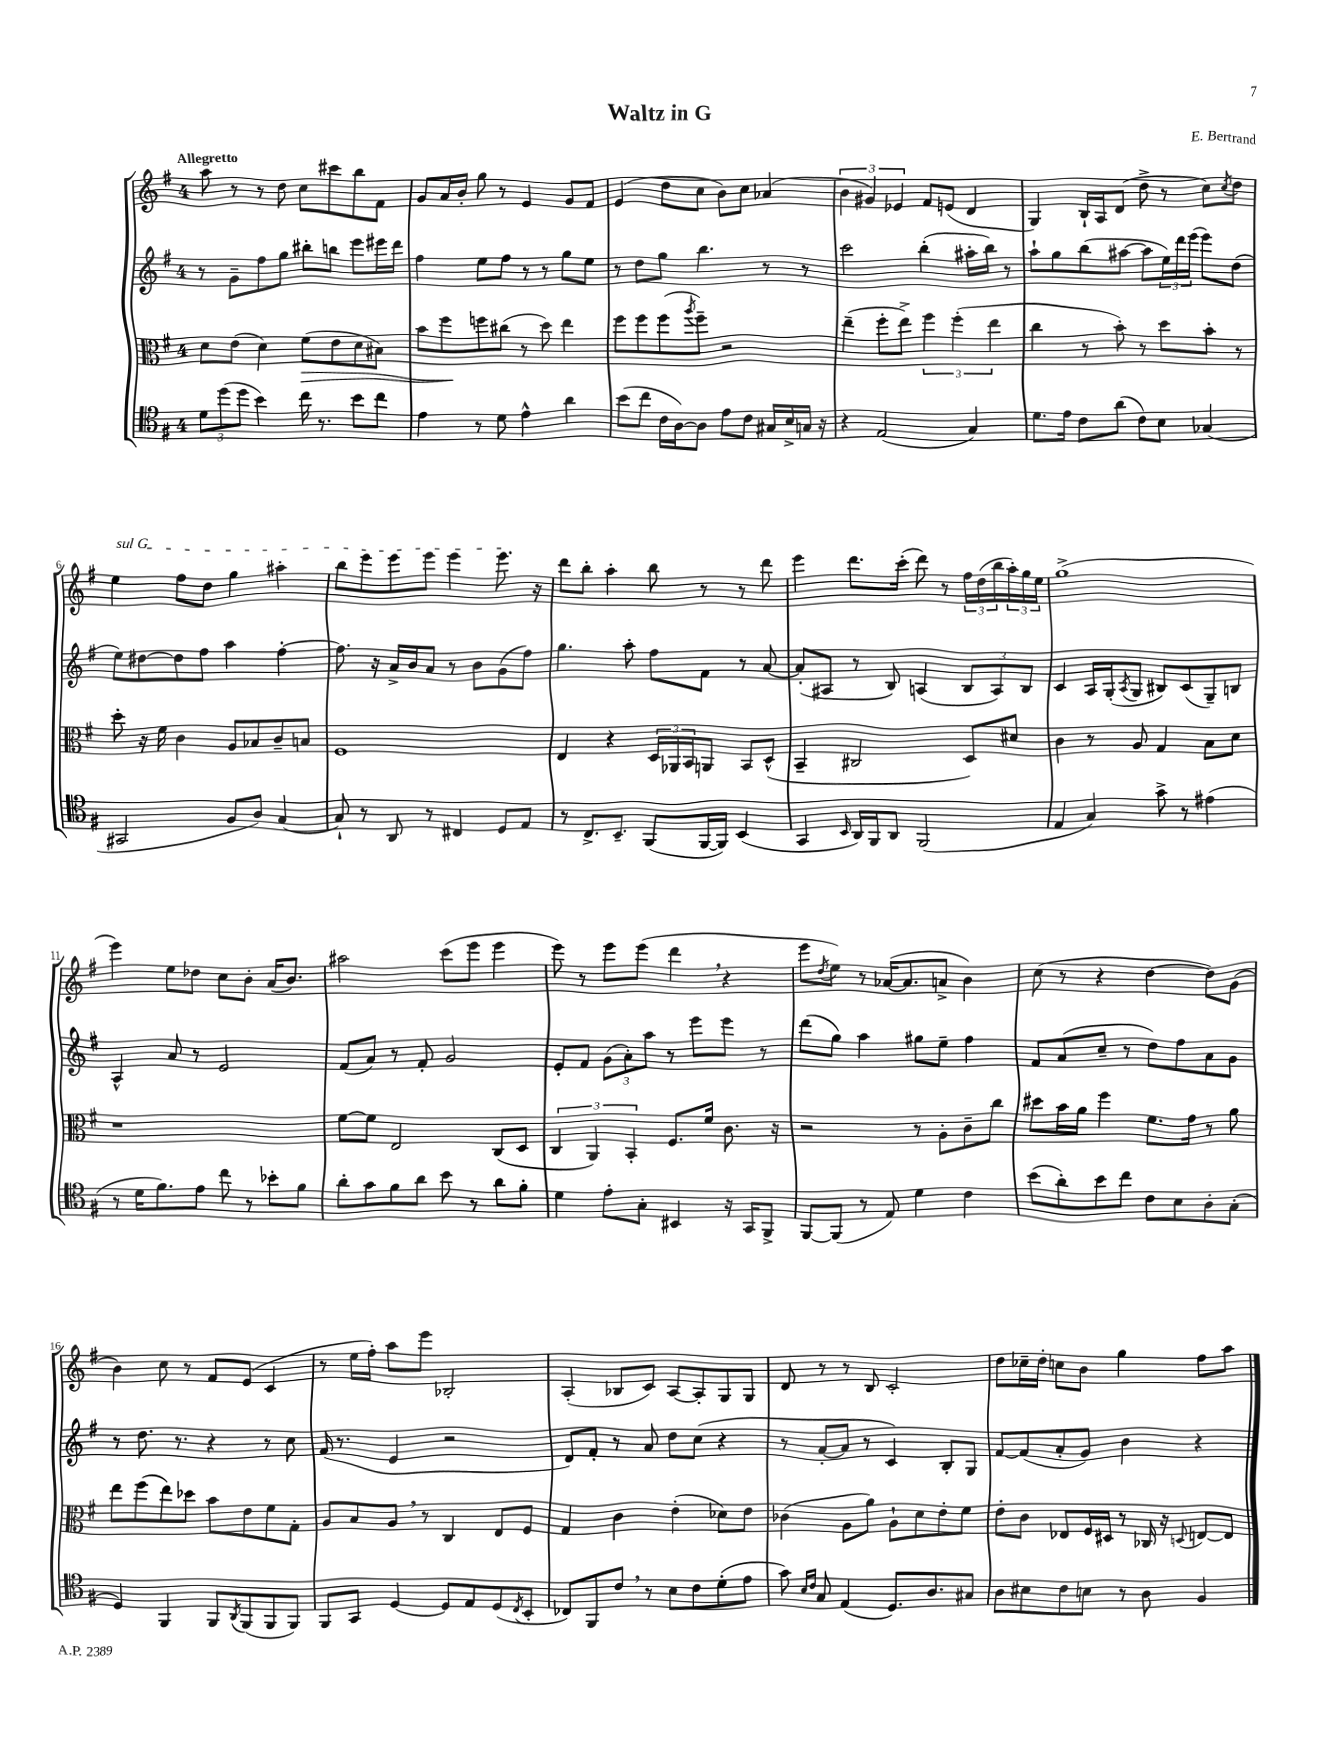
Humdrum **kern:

**kern	**kern	**kern	**kern
*staff4	*staff3	*staff2	*staff1
*clefC4	*clefC3	*clefG2	*clefG2
*k[f#]	*k[f#]	*k[f#]	*k[f#]
*M4/4	*M4/4	*M4/4	*M4/4
12d\L	8d\L	8r	8aa\
(12dd\	.	.	.
.	(8e\J	8g~\L	8r
12dd\J	.	.	.
4b\)	4d\)	8ff#\	8r
.	.	8gg\J	8dd\
16cc\	(8f#\L	8bb#'\L	8cc\L
8.r	.	.	.
.	8e\	8bb\J	8ccc#\
8b\L	8d\	8eee\L	8bb\
8cc\J	8B#\J)	16eee#\L	8f#\J
.	.	16ddd\JJ	.
=	=	=	=
4e\	8b\L	4ff#\	8g/L
.	8ff#\	.	16a/L
.	.	.	16b'/JJ
8r	8ff\	8ee\L	8gg\
8d\	(8cc#\J	8ff#\J	8r
4e^^\	8r	8r	4e/
.	8dd\)	8r	.
4a\	4ee\	8gg\L	8g/L
.	.	8ee\J	8f#/J
=	=	=	=
(8b\L	8ff#\L	8r	(4e/
8cc\J	8ff#\	8dd\L	.
16c\LL	(8ff#\	8gg\J	8dd\L
[16A\J)	.	.	.
.	8qaa/	.	.
8A\]J	8ff#~\J)	4.bb\	8cc\J
8e\L	2r	.	8b\L)
8c\J	.	.	8cc\J
16G#/LL	.	8r	(4a-/
16B^/	.	.	.
16G/JJ	.	8r	.
16r	.	.	.
=	=	=	=
4r	(4ee~\	2ccc\	6b\
.	.	.	6g#/)
(2E/	8ff#'\L	.	.
.	.	.	6e-/
.	8ee^\J)	.	.
.	6ff#\	(4bb'\	8f#/L
.	.	.	(8e/J
.	(6ff#'\	.	.
4G/)	.	16aa#'\LL	4d/
.	.	16bb\JJ)	.
.	6ee\	.	.
.	.	8r	.
=	=	=	=
8.d\L	4cc\	8aa`\L	4G/)
.	.	8gg\	.
16e\Jk	.	.	.
8c\L	8r	(8bb\	16B`/LL
.	.	.	16A/J
(8a\J	8b'\)	[8aa#\J	(8d/J
8c\L)	8r	8aa#\]L	8dd^\
8B\J	8dd\L	24ee\L)	8r
.	.	24ddd\	.
.	.	(24eee\JJ	.
(4G-/	8b'\J	8eee\L)	8cc\L)
.	.	.	8qcc/
.	8r	(8dd\J	8dd\J
=	=	=	=
2GG#/	8dd'\	8ee\L)	4ee\
.	16r	[8dd#\	.
.	16f#\	.	.
.	4c\	8dd#\]	8ff#\L
.	.	8ff#\J	8dd\J
8F#/L	8A/L	4aa\	4gg\
8A/J)	8B-/	.	.
[4G/	8c~/	[4ff#'\	4aa#'\
.	8B/J	.	.
=	=	=	=
8G`/]	1F#	8.ff#\]	8bb\L
8r	.	.	8eee\
.	.	16r	.
8AA/	.	16a^/LL	8eee\
.	.	16b/J	.
8r	.	8a/J	8eee\J
4C#/	.	8r	4eee\
.	.	8b\L	.
8D/L	.	(8g\	8.eee\
8E/J	.	8ff#\J)	.
.	.	.	16r
=	=	=	=
8r	4E/	4.gg\	8ddd\L
8.C^/L	.	.	8bb'\J
.	4r	.	4aa'\
8.BB~/J	.	.	.
.	.	8aa'\	.
(8FF#/L	24D/LL	8ff#\L	8bb\
.	24AA-/	.	.
.	24BB/J	.	.
[16FF#/L	8AA/J	8f#\J	8r
16FF#/]JJ)	.	.	.
(4BB/	8BB/L	8r	8r
.	(8D^^/J	[8a/	8ddd\
=	=	=	=
4GG/	4BB~/	(8a'/]L	4eee\
.	.	8A#/J	.
16qqBB/	.	.	.
16AA/LL)	2C#/	8r	8.ddd\L
16FF#/J	.	.	.
8AA/J	.	8B/)	.
.	.	.	(16ccc'\Jk
(2FF#/	.	(4A/	8ddd\)
.	.	.	8r
.	8D/L)	12B/L	24ff#\LL
.	.	.	(24dd\
.	.	12A/)	24bb\
.	8d#/J	.	24aa'\)
.	.	12B/J	24gg\
.	.	.	24ee\JJ
=	=	=	=
4E/	4c\	4c/	(1gg^
4G/)	8r	16A/LL	.
.	.	(16G'/J	.
.	.	8qA/	.
.	8A/	8G/J	.
8g^\	4G/	8B#/L)	.
8r	.	(8c/	.
(4e#\	8B\L	8G~/)	.
.	8d\J	8B/J	.
=	=	=	=
8r	1r	4A^^/	4eee\)
16d\LK	.	.	.
8.f#\)	.	.	.
.	.	8a/	8ee\L
8e\J	.	8r	8dd-\J
8cc\	.	2e/	8cc\L
8r	.	.	8b'\J
8b-'\L	.	.	(16a/LK
.	.	.	8.b/J)
8f#\J	.	.	.
=	=	=	=
8a'\L	[8f#\L	(8f#/L	2aa#\
8g\	8f#\]J	8a/J)	.
8f#\	2E/	8r	.
8a\J	.	8f#'/	.
8b\	.	2g/	(8ccc\L
8r	.	.	8eee\J
8a\L	(8C/L	.	4eee\
8f#'\J	8D/J	.	.
=	=	=	=
4d\	6C/	8e'/L	8eee\)
.	.	8f#/J	8r
.	6AA/)	.	.
8e'\L	.	(12g\L	8eee\L
.	6BB'/	12a'\)	.
8G'\J	.	.	(8eee\J
.	.	12aa\J	.
4BB#/	8.F#/L	8r	4ddd\
.	.	8eee\L	.
.	16f#/Jk	.	.
16r	8.c\	8eee\J	4r
16GG/LK	.	.	.
8FF#^/J	.	8r	.
.	16r	.	.
=	=	=	=
[8FF#/L	2r	(8ddd\L	8eee\L
.	.	.	8qdd/
(8FF#/]J	.	8gg\J)	8ee\J)
8r	.	4aa\	8r
8E/)	.	.	([16a-/LK
.	.	.	8.a-/]
4d\	8r	8gg#\L	.
.	8A'\L	8ee~\J	8a^/J
4c\	8c~\	4ff#\	4b\)
.	8cc\J	.	.
=	=	=	=
(8b\L	8dd#\L	8f#/L	(8cc\
8a'\)	16b\L	(8a/	8r
.	16a\JJ	.	.
8b\	4ff#\	8cc~/J	4r
8cc\J	.	8r	.
8c\L	8.f#\L	8dd\L)	[4dd\
8B\	.	8ff#\	.
.	16g\Jk	.	.
8A'\	8r	8a\	8dd\]L)
(8G'\J	8a\	8g\J	(8g\J
=	=	=	=
4D/)	8ee\L	8r	4b\)
.	(8ff#\	8.dd\	.
4FF#/	8ee\)	.	8cc\
.	.	8.r	.
.	8dd-\J	.	8r
8FF#/L	8b\L	4r	8f#/L
8qAA/	.	.	.
(8FF#/	8e\	.	(8e/J
8FF#/	8f#\	8r	4c/
8FF#/J)	8G'\J	8cc\	.
=	=	=	=
8FF#/L	8A/L	(16f#/	8r
.	.	8.r	.
8GG/J	8B/	.	16ee\LL
.	.	.	16ff#'\JJ)
[4D/	8A/J	4e/	8aa\L
.	8r	.	8eee\J
8D/]L	4C/	2r	2B-'/
8E/	.	.	.
(8D/	8E/L	.	.
8qC/	.	.	.
8BB'/J	8F#/J	.	.
=	=	=	=
8C-/L)	4G/	8d/L)	(4A'/
8FF#/	.	8f#'/J	.
8c/J	4c\	8r	8B-/L
8r	.	8a/	8c/J)
8B\L	(4e'\	8dd\L	[8A/L
8c\	.	(8cc\J	8A'/]
(8d'\	8d-\L)	4r	8G/
8e\J	8e\J	.	8G/J
=	=	=	=
8g\)	(4c-\	8r	8d/
16qqB/LL	.	.	.
16qqc/JJ	.	.	.
8G/	.	[8a'/L	8r
(4E/	8A\L	8a/]J	8r
.	8a\J)	8r	8B/
8.D/L)	8A`\L	4c/)	2c'/
.	8d\	.	.
8.A/	.	.	.
.	8e'\	8B'/L	.
8G#/J	8f#\J	8G/J	.
=	=	=	=
8A\L	8e'\L	[8f#/L	8dd\L
8B#\	8c\J	(8f#/]	16cc-~\L
.	.	.	16dd'\JJ
8c\	8E-/L	8a'/	8cc\L
8B\J	16F#/L	8g/J)	8b\J
.	16D#/JJ	.	.
8r	8r	4b\	4gg\
8A\	16C-/	.	.
.	16r	.	.
.	8qqD/	.	.
4F#/	[8E/L	4r	8ff#\L
.	8E/]J	.	8aa\J
==	==	==	==
*-	*-	*-	*-
